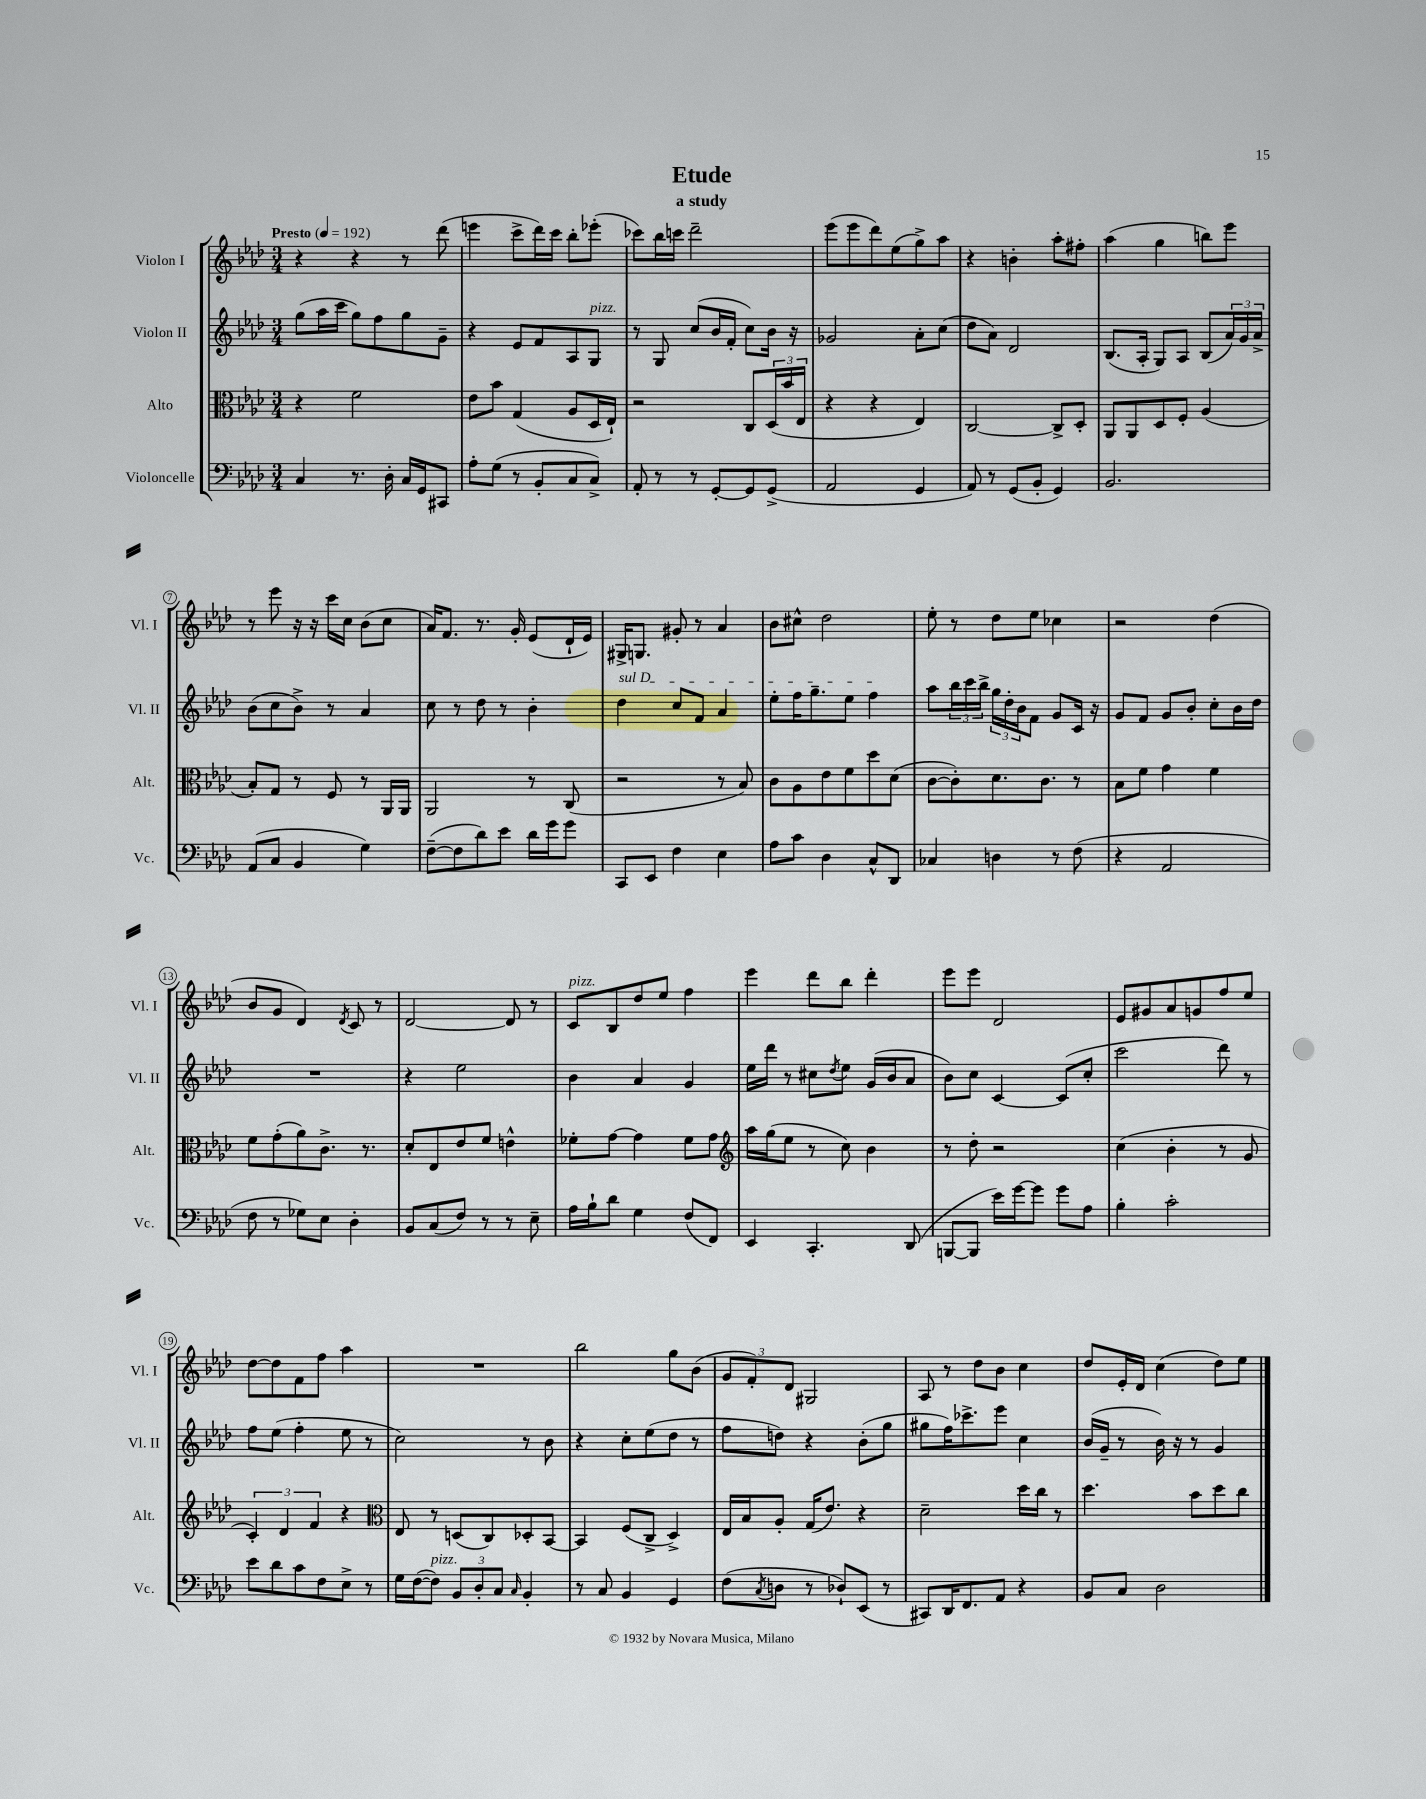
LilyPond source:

\header { title = "Etude" subtitle = "a study" }
<<
\new StaffGroup <<
\new Staff = "s0" \with { instrumentName = "Violon I" shortInstrumentName = "Vl. I" } {
    \clef treble \key aes \major \numericTimeSignature \time 3/4 \tempo "Presto" 4 = 192
    r4 r4 r8 des'''8( |
    e'''4 c'''8-> des'''16) c'''16 bes''8-. ees'''8-.( |
    ces'''8) bes''16 c'''16 des'''2-- |
    ees'''8( ees'''8 des'''8) ees''8( g''8->) aes''8 |
    r4 b'4-. aes''8-. fis''8-. |
    aes''4( g''4 b''8) ees'''8 |
    r8 ees'''8 r16 r16 c'''16 c''16 bes'8( c''8 |
    aes'16) f'8. r8. g'16-. ees'8( des'16-! ees'16) |
    gis16-> g8. gis'8-. r8 aes'4 |
    bes'8 cis''8-^ des''2 |
    ees''8-. r8 des''8 ees''8 ces''4 |
    r2 des''4( |
    bes'8 g'8 des'4) \acciaccatura { des'8 } c'8 r8 |
    des'2~ des'8 r8 |
    c'8^\markup { \italic "pizz." } bes8 des''8 ees''8 f''4 |
    ees'''4 des'''8 bes''8 des'''4-. |
    ees'''8 ees'''8 des'2 |
    ees'8 gis'8 aes'8 g'8 f''8 ees''8 |
    des''8~ des''8 f'8 f''8 aes''4 |
    R2. |
    bes''2 g''8 bes'8( |
    \tuplet 3/2 { g'8 f'8-.) des'8 } gis2 |
    aes8 r8 des''8 bes'8 c''4 |
    des''8 ees'16-. des'16 c''4( des''8) ees''8 \bar "|." |
}
\new Staff = "s1" \with { instrumentName = "Violon II" shortInstrumentName = "Vl. II" } {
    \clef treble \key aes \major \numericTimeSignature \time 3/4
    g''8( aes''16 c'''16 g''8) f''8 g''8 g'8-- |
    r4 ees'8 f'8 aes8 g8^\markup { \italic "pizz." } |
    r8 g8 c''8( bes'16 f'16-. c''8) bes'16 r16 |
    ges'2 aes'8-. c''8( |
    des''8 aes'8) des'2 |
    bes8.( aes16-. g8) aes8 bes8( \tuplet 3/2 { aes'16) g'16 aes'16-> } |
    bes'8( c''8 bes'8->) r8 aes'4 |
    c''8 r8 des''8 r8 bes'4-. |
    \once \override TextSpanner.bound-details.left.text = \markup { \italic "sul D" } des''4\startTextSpan c''8 f'8 aes'4 |
    ees''8-. f''16 g''8.-- ees''8 f''4\stopTextSpan |
    aes''8 \tuplet 3/2 { bes''16 c'''16 bes''16-> } \tuplet 3/2 { g''16 des''16-. bes'16 } f'8 g'8 c'16 r16 |
    g'8 f'8 g'8 bes'8-. c''8-. bes'16 des''16 |
    R2. |
    r4 ees''2 |
    bes'4 aes'4 g'4 |
    ees''16 des'''16 r8 cis''8 \acciaccatura { des''8 } ees''8 g'16( bes'16 aes'8 |
    bes'8) c''8 c'4~ c'8( c''8-. |
    c'''2 des'''8) r8 |
    f''8 ees''8( f''4-. ees''8 r8 |
    c''2) r8 bes'8 |
    r4 c''8-. ees''8( des''8 r8 |
    f''8 d''8) r4 bes'8-.( g''8 |
    gis''8 f''16) ces'''8.-> ees'''8 c''4 |
    bes'16( g'16-- r8 bes'16) r16 r8 g'4 \bar "|." |
}
\new Staff = "s2" \with { instrumentName = "Alto" shortInstrumentName = "Alt." } {
    \clef alto \key aes \major \numericTimeSignature \time 3/4
    r4 f'2 |
    ees'8 bes'8 g4( aes8 des16 ees16-!) |
    r2 c8 \tuplet 3/2 { des16( bes'16 ees16 } |
    r4 r4 ees4) |
    c2~ c8-> des8-. |
    aes,8 aes,8 des8 f8-. aes4( |
    bes8-.) g8 r8 f8 r8 aes,16 aes,16 |
    aes,2 r8 c8( |
    r2 r8 bes8) |
    c'8 aes8 ees'8 f'8 des''8 des'8( |
    c'8~ c'8-.) des'8. c'8. r8 |
    bes8 f'8 g'4 f'4 |
    f'8 g'8-.( aes'8) c'8.-> r8. |
    des'8-. ees8 ees'8 f'8 e'4-^ |
    fes'8-. g'8~ g'4 fes'8 g'8 |
    \clef treble aes''16 g''16( ees''8 r8 c''8) bes'4 |
    r8 des''8-. r2 |
    c''4( bes'4-. r8 g'8 |
    \tuplet 3/2 { c'4-.) des'4 f'4 } r4 |
    \clef alto ees8 r8 d8( c8) des8-. bes,8~ |
    bes,4 f8( c8-> des4->) |
    ees16 bes16 aes8-. g16( ees'8.) r4 |
    des'2-- des''16 c''16 r8 |
    des''4. bes'8 des''8 c''8 \bar "|." |
}
\new Staff = "s3" \with { instrumentName = "Violoncelle" shortInstrumentName = "Vc." } {
    \clef bass \key aes \major \numericTimeSignature \time 3/4
    c4 r8. des16-. c16 g,16 cis,8 |
    aes8-. g8( r8 bes,8-. c8 c8->) |
    aes,8-. r8 r8 g,8~-. g,8 g,8->( |
    aes,2 g,4 |
    aes,8) r8 g,8( bes,8-. g,4) |
    bes,2. |
    aes,8( c8 bes,4 g4) |
    f8~--( f8 des'8) ees'8 des'16 g'16 g'8 |
    c,8 ees,8 f4 ees4 |
    aes8 c'8 des4 c8-^ des,8 |
    ces4 d4 r8 f8( |
    r4 aes,2 |
    f8 r8 ges8) ees8 des4-. |
    bes,8 c8( f8) r8 r8 ees8-- |
    aes16 bes16-! des'8 g4 f8( f,8) |
    ees,4 c,4.-. des,8( |
    b,,8~ b,,8 ees'16) g'16~ g'8 g'8 aes8 |
    bes4-. c'2-. |
    ees'8 des'8 c'8 f8 ees8-> r8 |
    g16 f16~( f8^\markup { \italic "pizz." }) \tuplet 3/2 { bes,8 des8-. c8 } \grace { c16 } bes,4-. |
    r8 c8 bes,4 g,4 |
    f8( \acciaccatura { c8 } d8 r8 des8-!) ees,8( r8 |
    cis,8) des,16 f,8. aes,8 r4 |
    bes,8 c8 des2 \bar "|." |
}
>>
>>
\layout { \context { \Score \override BarNumber.stencil = #(make-stencil-circler 0.1 0.3 ly:text-interface::print) } }
